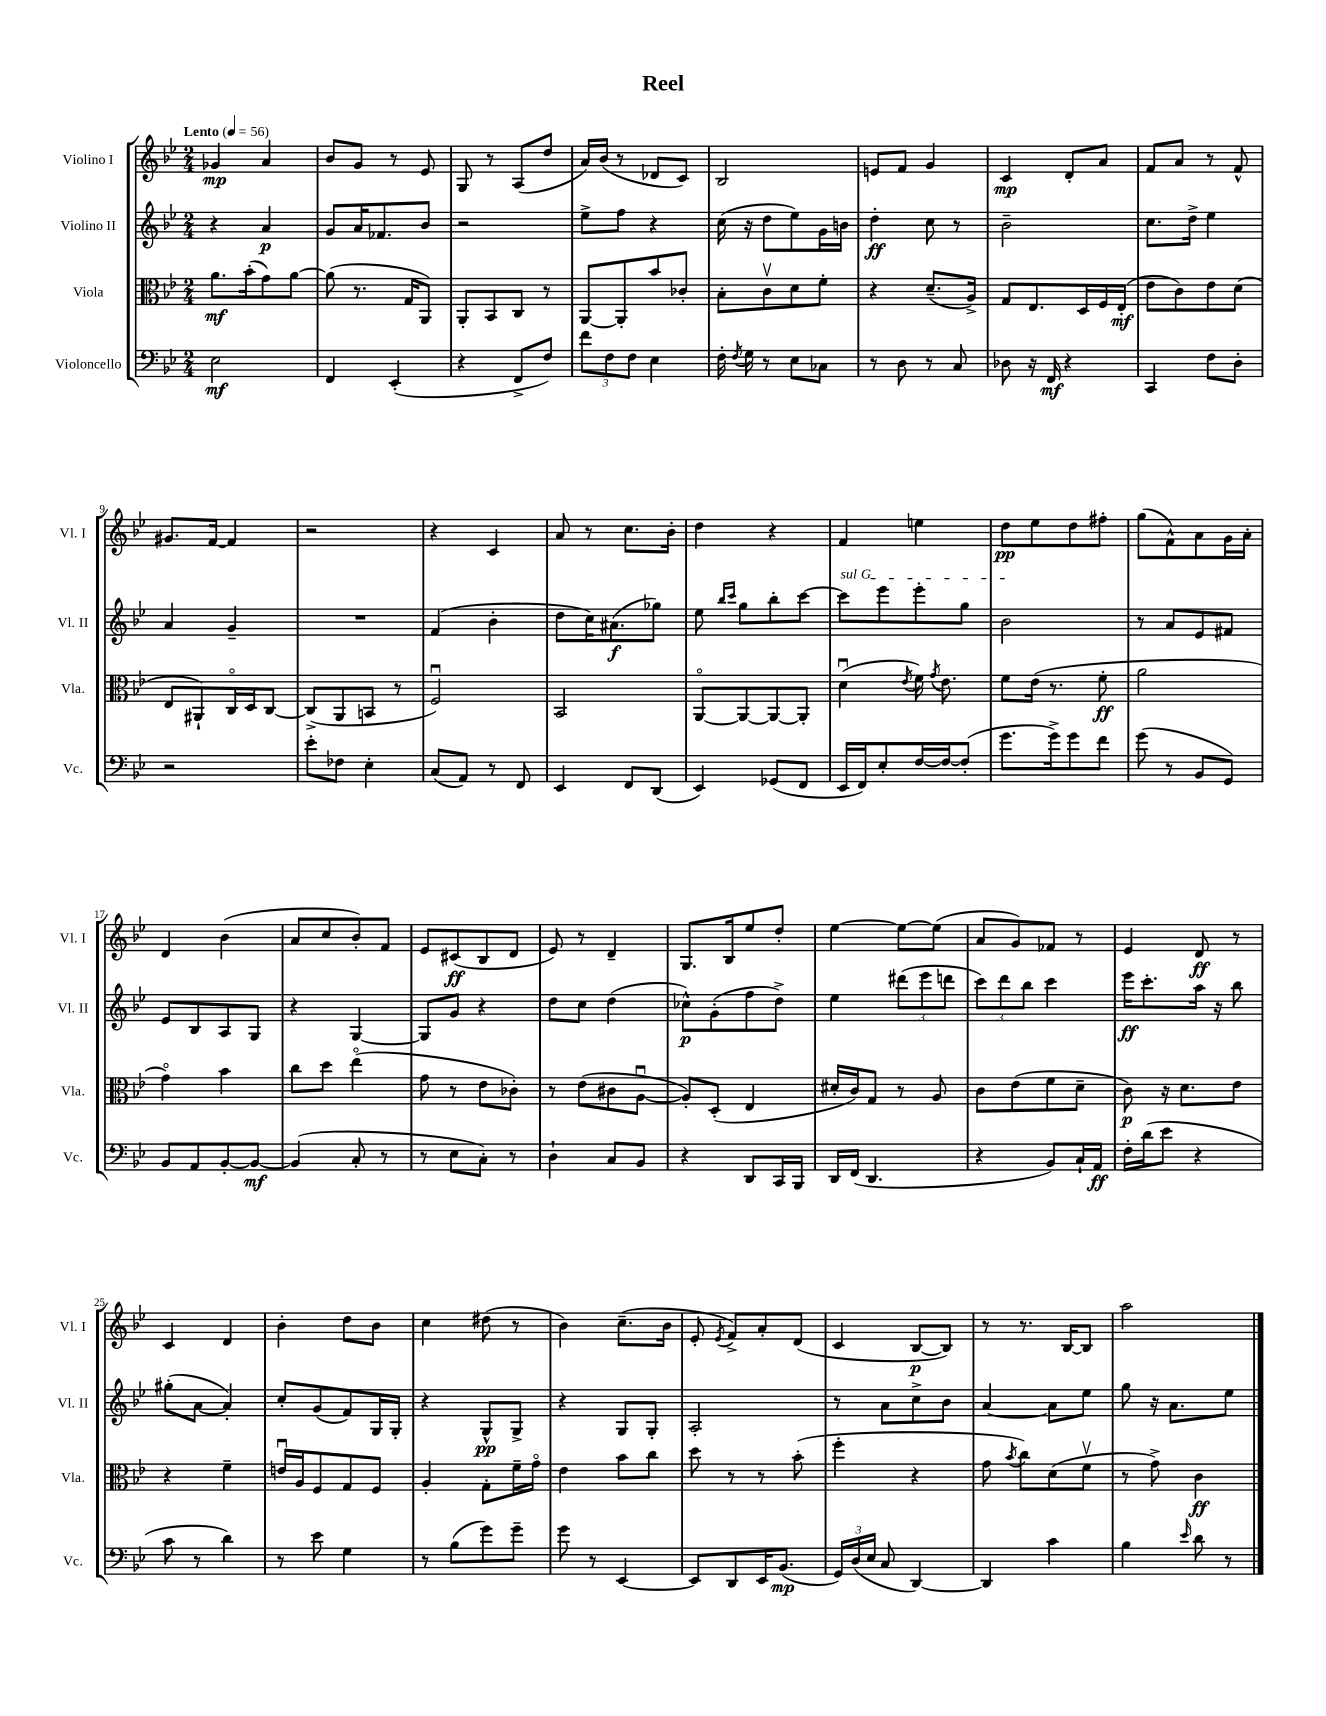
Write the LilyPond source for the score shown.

\header { title = "Reel" }
<<
\new StaffGroup <<
\new Staff = "s0" \with { instrumentName = "Violino I" shortInstrumentName = "Vl. I" } {
    \clef treble \key bes \major \numericTimeSignature \time 2/4 \tempo "Lento" 4 = 56
    \autoBeamOff ges'4\mp a'4 |
    bes'8[ g'8] r8 ees'8 |
    g8 r8 a8[( d''8] |
    a'16[) bes'16]( r8 des'8[ c'8]) |
    bes2 |
    e'8[ f'8] g'4 |
    c'4\mp d'8[-. a'8] |
    f'8[ a'8] r8 f'8-^ |
    gis'8.[ f'16]~ f'4 |
    r2 |
    r4 c'4 |
    a'8 r8 c''8.[ bes'16]-. |
    d''4 r4 |
    f'4 e''4 |
    d''8[\pp ees''8 d''8 fis''8]-. |
    g''8[( f'8-^) a'8 g'16 a'16]-. |
    d'4 bes'4( |
    a'8[ c''8 bes'8-.) f'8] |
    ees'8[ cis'8\ff( bes8 d'8] |
    ees'8) r8 d'4-- |
    g8.[ bes16 ees''8 d''8]-. |
    ees''4~ ees''8[~ ees''8]( |
    a'8[ g'8) fes'8] r8 |
    ees'4 d'8\ff r8 |
    c'4 d'4 |
    bes'4-. d''8[ bes'8] |
    c''4 dis''8( r8 |
    bes'4) c''8.[--( bes'16] |
    ees'8-. \acciaccatura { ees'8 } f'8[->) a'8-. d'8]( |
    c'4 bes8[~\p bes8]) |
    r8 r8. bes16[~ bes8] |
    a''2 \bar "|." |
}
\new Staff = "s1" \with { instrumentName = "Violino II" shortInstrumentName = "Vl. II" } {
    \clef treble \key bes \major \numericTimeSignature \time 2/4
    \autoBeamOff r4 a'4\p |
    g'8[ a'16 fes'8. bes'8] |
    r2 |
    ees''8[-> f''8] r4 |
    c''16( r16 d''8[ ees''8) g'16 b'16] |
    d''4-.\ff c''8 r8 |
    bes'2-- |
    c''8.[ d''16]-> ees''4 |
    a'4 g'4-- |
    R2 |
    f'4( bes'4-. |
    d''8[ c''16) ais'8.\f( ges''8]) |
    ees''8 \grace { bes''16[ c'''16] } g''8[ bes''8-. c'''8]~ |
    \once \override TextSpanner.bound-details.left.text = \markup { \italic "sul G" } c'''8[\startTextSpan ees'''8 ees'''8-. g''8] |
    bes'2\stopTextSpan |
    r8 a'8[ ees'8 fis'8] |
    ees'8[ bes8 a8 g8] |
    r4 g4~ |
    g8[ g'8] r4 |
    d''8[ c''8] d''4( |
    ces''8[-^\p) g'8-.( f''8 d''8]->) |
    ees''4 \tuplet 3/2 { dis'''8[( ees'''8 d'''8] } |
    \tuplet 3/2 { c'''8[) d'''8 bes''8] } c'''4 |
    ees'''16[\ff c'''8.-. a''16] r16 bes''8 |
    gis''8[-.( a'8]~ a'4-.) |
    c''8[-. g'8( f'8) g16 g16]-. |
    r4 g8[-^\pp g8]-> |
    r4 g8[ g8]-. |
    a2-. |
    r8 a'8[ c''8-> bes'8] |
    a'4~ a'8[ ees''8] |
    g''8 r16 a'8.[ ees''8] \bar "|." |
}
\new Staff = "s2" \with { instrumentName = "Viola" shortInstrumentName = "Vla." } {
    \clef alto \key bes \major \numericTimeSignature \time 2/4
    \autoBeamOff a'8.[\mf bes'16-.( g'8) a'8]~ |
    a'8( r8. g16[ a,8]) |
    a,8[-. bes,8 c8] r8 |
    a,8[~ a,8-. bes'8 ces'8]-. |
    bes8[-. c'8\upbow d'8 f'8]-. |
    r4 d'8.[--( a16]->) |
    g8[ ees8. d16 f16 ees16]-.\mf( |
    ees'8[ c'8) ees'8 d'8]( |
    ees8[ ais,8-!) c16\flageolet d16 c8]~ |
    c8[->( a,8 b,8] r8 |
    f2\downbow) |
    bes,2 |
    a,8[~\flageolet a,8~ a,8~ a,8]-. |
    d'4\downbow( \acciaccatura { ees'8 } f'16) \acciaccatura { g'8 } ees'8. |
    f'8[ ees'16]( r8. f'8-.\ff |
    a'2 |
    g'4\flageolet) bes'4 |
    c''8[ d''8] ees''4\flageolet( |
    g'8 r8 ees'8[ ces'8]-.) |
    r8 ees'8[( cis'8 a8]~\downbow |
    a8[-.) d8]-.( ees4 |
    dis'16[-. c'16) g8] r8 a8 |
    c'8[ ees'8( f'8 d'8]-- |
    c'8\p) r16 d'8.[ ees'8] |
    r4 f'4-- |
    e'16[\downbow a16 f8 g8 f8] |
    a4-. g8[-. f'16-- g'16]\flageolet |
    ees'4 bes'8[ c''8] |
    d''8 r8 r8 bes'8-.( |
    f''4-. r4 |
    g'8 \acciaccatura { bes'8 } c''8[) d'8( f'8]\upbow |
    r8 g'8->) c'4\ff \bar "|." |
}
\new Staff = "s3" \with { instrumentName = "Violoncello" shortInstrumentName = "Vc." } {
    \clef bass \key bes \major \numericTimeSignature \time 2/4
    \autoBeamOff ees2\mf |
    f,4 ees,4-.( |
    r4 f,8[-> f8]) |
    \tuplet 3/2 { f'8[ f8 f8] } ees4 |
    f16-. \acciaccatura { f8 } g16 r8 ees8[ ces8] |
    r8 d8 r8 c8 |
    des8 r16 f,16\mf r4 |
    c,4 f8[ d8]-. |
    r2 |
    ees'8[-. fes8] ees4-. |
    c8[( a,8]) r8 f,8 |
    ees,4 f,8[ d,8]( |
    ees,4) ges,8[( f,8] |
    ees,16[ f,16) ees8-. f16~ f16~ f8]-.( |
    g'8.[ g'16->) g'8 f'8] |
    g'8( r8 bes,8[ g,8]) |
    bes,8[ a,8 bes,8~-. bes,8]~\mf |
    bes,4( c8-. r8 |
    r8 ees8[ c8]-.) r8 |
    d4-! c8[ bes,8] |
    r4 d,8[ c,16 bes,,16] |
    d,16[ f,16]( d,4. |
    r4 bes,8[) c16-! a,16]\ff |
    f16[-. d'16( ees'8] r4 |
    c'8 r8 d'4) |
    r8 ees'8 g4 |
    r8 bes8[( g'8) g'8]-- |
    g'8 r8 ees,4~ |
    ees,8[ d,8 ees,16 bes,8.]\mp( |
    \tuplet 3/2 { g,16[) d16( ees16] } c8 d,4~) |
    d,4 c'4 |
    bes4 \grace { ees'16 } d'8 r8 \bar "|." |
}
>>
>>
